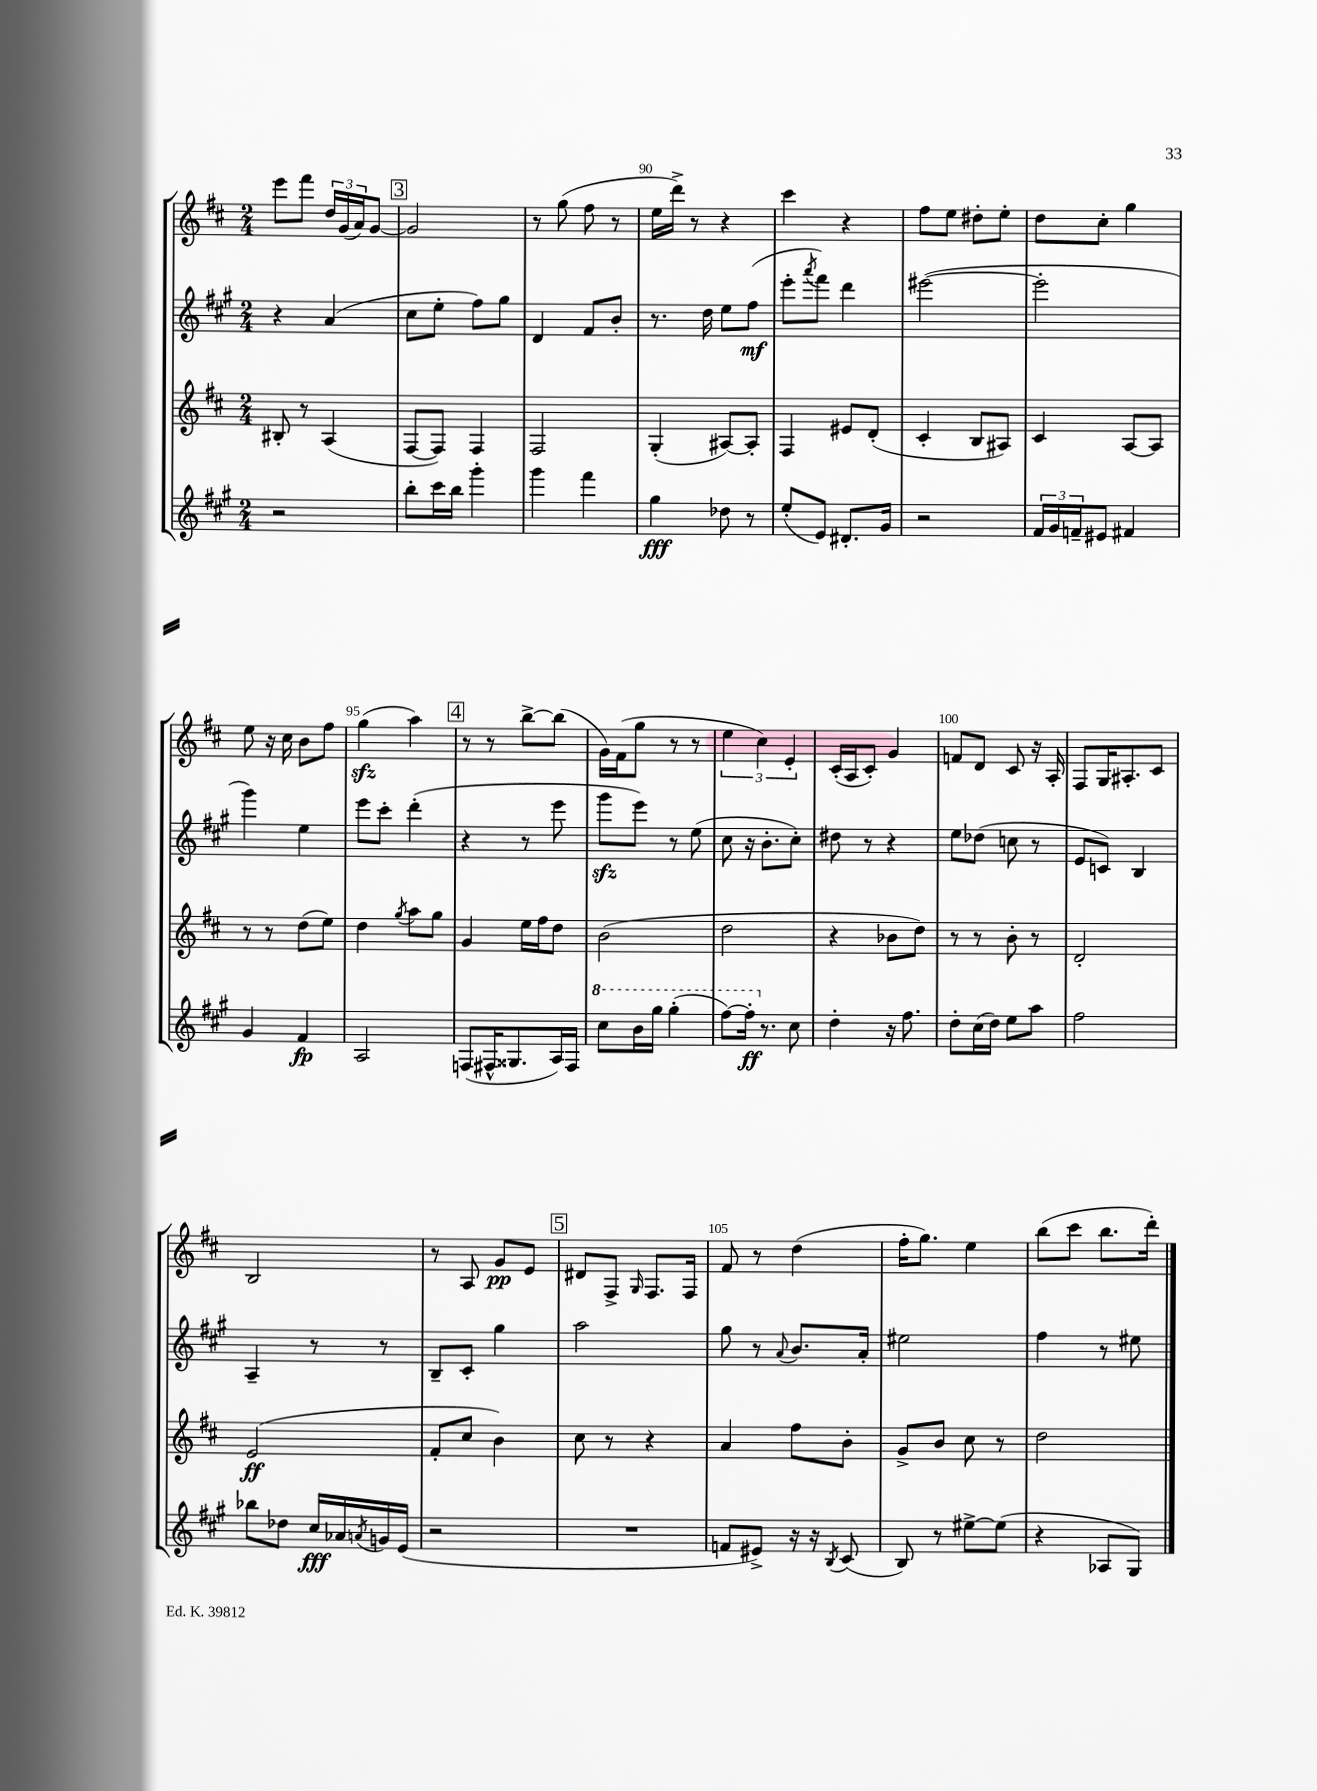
<<
\new StaffGroup <<
\new Staff = "s0" {
    \clef treble \key d \major \numericTimeSignature \time 2/4
    e'''8 fis'''8 \tuplet 3/2 { d''16 g'16( a'16) } g'8~ |
    \mark \markup { \box "3" } g'2 |
    r8 g''8( fis''8 r8 |
    e''16 d'''16->) r8 r4 |
    cis'''4 r4 |
    fis''8 e''8 dis''8-. e''8-. |
    d''8 cis''8-. g''4 |
    e''8 r16 cis''16 b'8 fis''8 |
    g''4\sfz( a''4) |
    \mark \markup { \box "4" } r8 r8 b''8~-> b''8( |
    g'16) fis'16( g''8 r8 r8 |
    \tuplet 3/2 { e''4 cis''4) e'4-. } |
    cis'16-.( a16 cis'8-.) g'4 |
    f'8 d'8 cis'8 r16 a16-. |
    fis8 g16 ais8.-. cis'8 |
    b2 |
    r8 a8 g'8\pp e'8 |
    \mark \markup { \box "5" } dis'8 fis8-> \grace { g16 } fis8. fis16 |
    fis'8 r8 d''4( |
    fis''16-. g''8.) e''4 |
    b''8( cis'''8 b''8. d'''16-.) \bar "|." |
}
\new Staff = "s1" {
    \clef treble \key a \major \numericTimeSignature \time 2/4
    r4 a'4( |
    \mark \markup { \box "3" } cis''8 e''8-. fis''8) gis''8 |
    d'4 fis'8 b'8-. |
    r8. d''16 e''8 fis''8\mf( |
    e'''8-. \acciaccatura { a'''8 } fis'''8) d'''4 |
    eis'''2~( |
    eis'''2-. |
    gis'''4) e''4 |
    e'''8 cis'''8-. d'''4-.( |
    \mark \markup { \box "4" } r4 r8 e'''8 |
    gis'''8\sfz e'''8) r8 e''8( |
    cis''8 r16 b'8.-. cis''8-.) |
    dis''8 r8 r4 |
    e''8 des''8( c''8 r8 |
    e'8 c'8) b4 |
    a4-- r8 r8 |
    b8-- cis'8-. gis''4 |
    \mark \markup { \box "5" } a''2 |
    gis''8 r8 \appoggiatura { a'8 } b'8. a'16-. |
    eis''2 |
    fis''4 r8 eis''8 \bar "|." |
}
\new Staff = "s2" {
    \clef treble \key d \major \numericTimeSignature \time 2/4
    bis8-. r8 a4( |
    \mark \markup { \box "3" } fis8~ fis8) fis4 |
    fis2 |
    g4-.( ais8~) ais8-. |
    fis4 eis'8 d'8-.( |
    cis'4-. b8 ais8) |
    cis'4 a8~ a8 |
    r8 r8 d''8( e''8) |
    d''4 \acciaccatura { g''8 } a''8 g''8 |
    \mark \markup { \box "4" } g'4 e''16 fis''16 d''8 |
    b'2( |
    d''2 |
    r4 bes'8 d''8) |
    r8 r8 b'8-. r8 |
    d'2-. |
    e'2\ff( |
    fis'8-. cis''8 b'4) |
    \mark \markup { \box "5" } cis''8 r8 r4 |
    a'4 fis''8 b'8-. |
    g'8-> b'8 cis''8 r8 |
    d''2 \bar "|." |
}
\new Staff = "s3" {
    \clef treble \key a \major \numericTimeSignature \time 2/4
    r2 |
    \mark \markup { \box "3" } b''8-. cis'''16 b''16 gis'''4-. |
    gis'''4 fis'''4 |
    gis''4\fff des''8 r8 |
    e''8-.( e'8) dis'8.-. gis'16 |
    r2 |
    \tuplet 3/2 { fis'16 gis'16 f'16-- } eis'8 fis'4 |
    gis'4 fis'4\fp |
    a2 |
    \mark \markup { \box "4" } f8( fis16-^ gisis8. a16) fis16 |
    \ottava #1 cis'''8 b''16 gis'''16 gis'''4-.( |
    fis'''8~) fis'''16-.\ff \ottava #0 r8. cis''8 |
    d''4-. r16 fis''8. |
    d''8-. cis''16( d''16) e''8 a''8 |
    fis''2 |
    bes''8 des''8 cis''16\fff aes'16 \acciaccatura { a'8 } g'16 e'16( |
    r2 |
    \mark \markup { \box "5" } R2 |
    f'8 eis'8->) r16 r16 \acciaccatura { b8 } cis'8( |
    b8) r8 eis''8~-> eis''8( |
    r4 aes8 gis8) \bar "|." |
}
>>
>>
\layout { \context { \Score currentBarNumber = #87 \override BarNumber.break-visibility = ##(#f #t #t) barNumberVisibility = #(every-nth-bar-number-visible 5) } }
